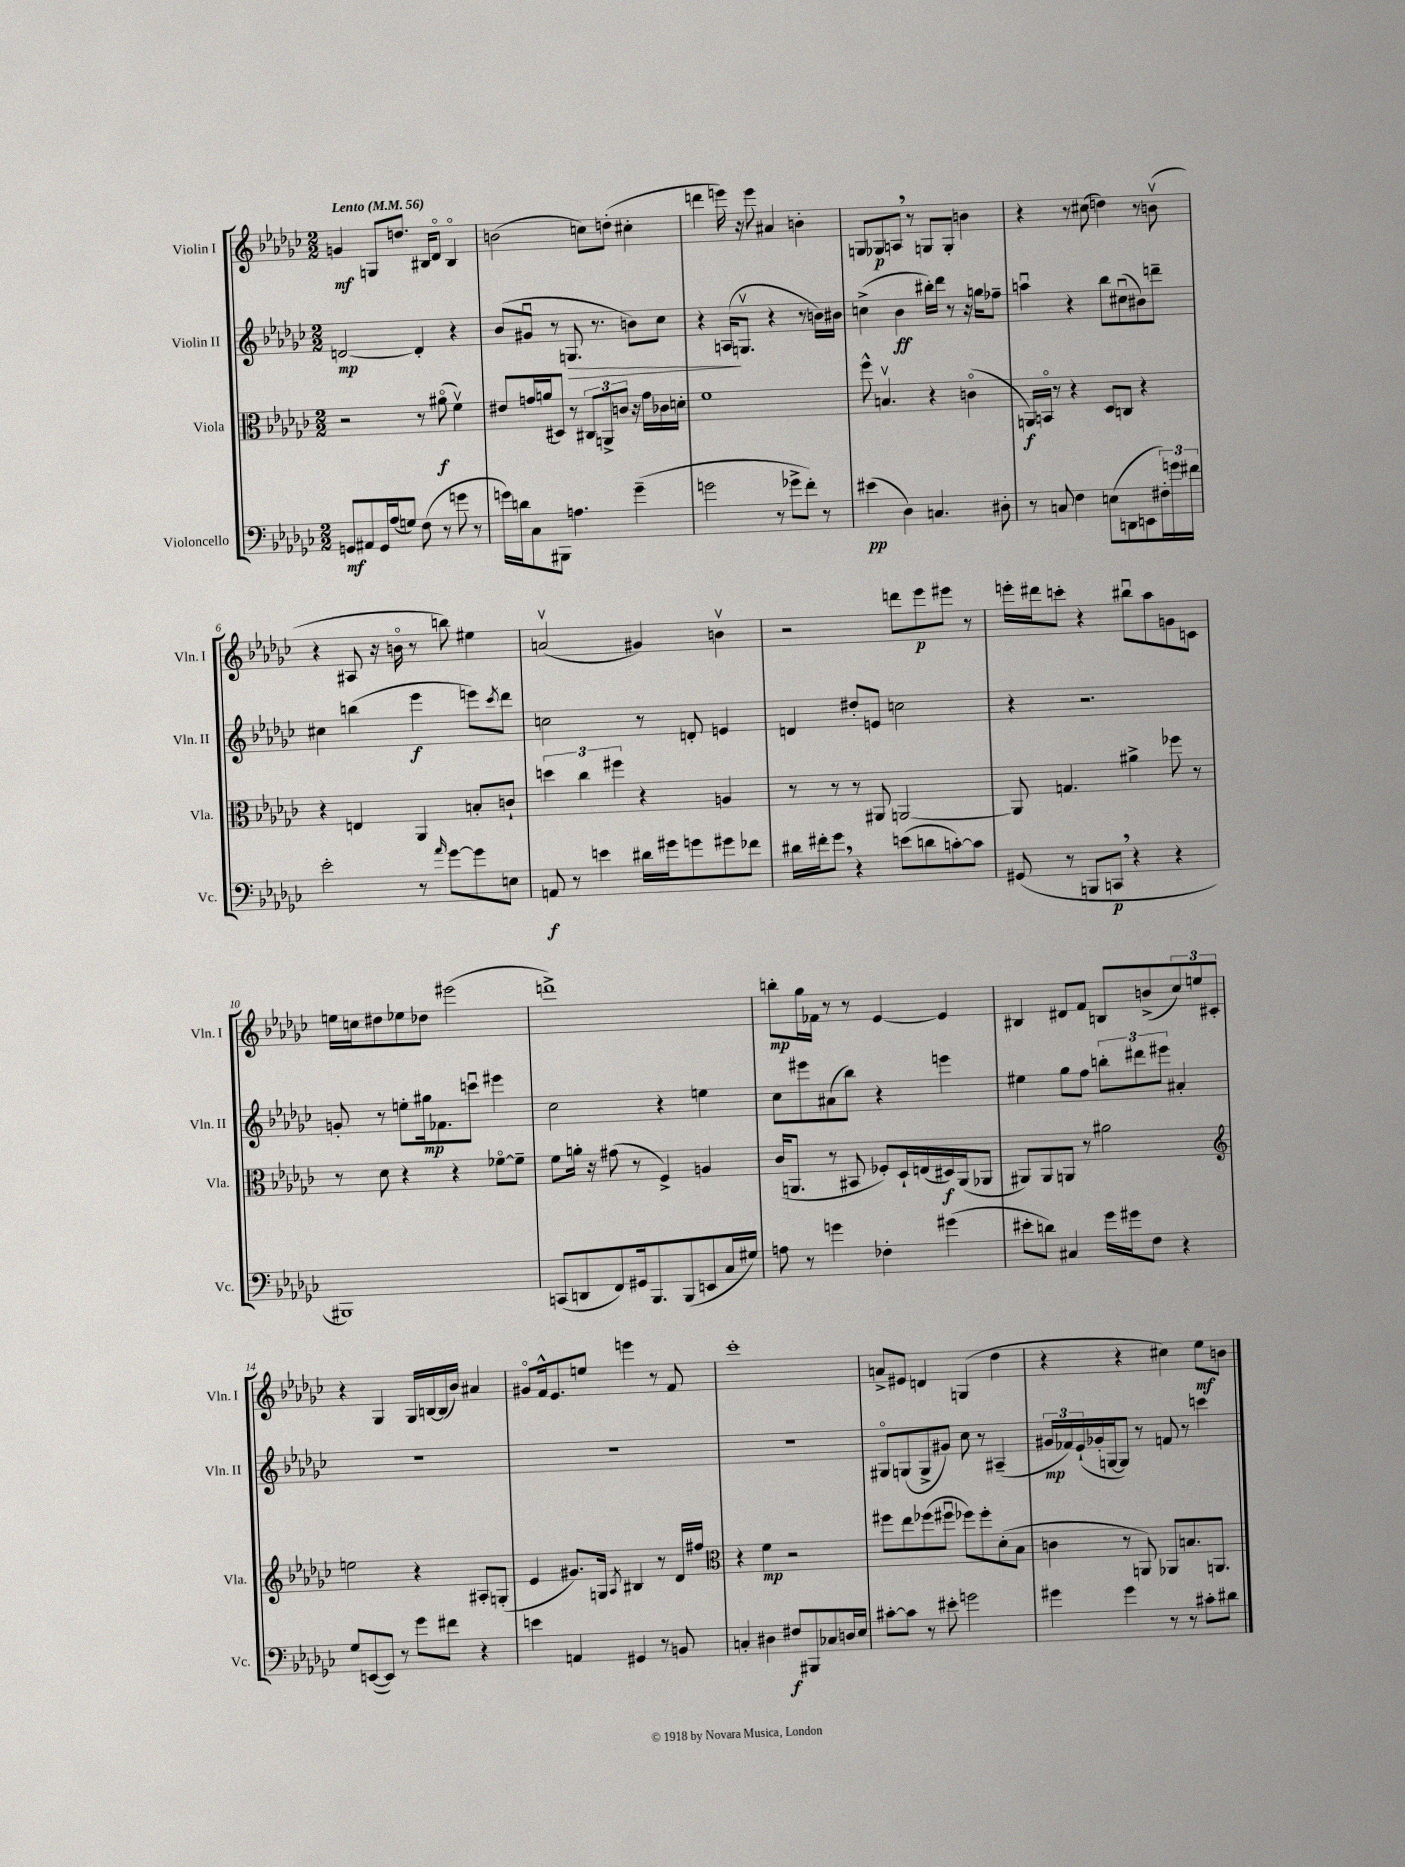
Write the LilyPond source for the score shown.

<<
\new StaffGroup <<
\new Staff = "s0" \with { instrumentName = "Violin I" shortInstrumentName = "Vln. I" } {
    \clef treble \key ges \major \numericTimeSignature \time 2/2 \tempo "Lento" 4 = 56
    g'4\mf g8 d''8. bis16 des'8\flageolet bis4\flageolet |
    b'2( c''8) d''8-.( cis''4-. |
    d'''4 e'''16) r16 e'''8 ais'4 b'4-. |
    g8 ges8\p a8 \breathe r8 g8 g8-. b'4 |
    r4 r8 cis''8( d''4) r8 b'8\upbow( |
    r4 ais8 r16 b'16\flageolet r8 b''8) eis''4 |
    a'2\upbow( gis'4) b'4\upbow |
    r2 d'''8 ees'''8\p eis'''8 r8 |
    e'''16-. dis'''16 c'''8-. r4 bis''8\downbow aes''8 g'8 c'8 |
    e''16 c''16 dis''8 ees''8 des''8 eis'''2( |
    d'''1->) |
    b''8-.\mp ges''16 fes'16 r8 r8 ees'4~ ees'4 |
    bis4 dis'8 f'8 b8 b'8->( \tuplet 3/2 { ces''8) e''8 cis'8-. } |
    r4 ges4 ges16 b16~ b16( bes'16) ais'4 |
    gis'8\flageolet f'16-^ ees'8. e''8 e'''4 r8 f'8 |
    ces'''1-. |
    a'8-> eis'8 d'4 g4( des''4 |
    r4 r4 cis''4) ees''8\mf b'8 \bar "|." |
}
\new Staff = "s1" \with { instrumentName = "Violin II" shortInstrumentName = "Vln. II" } {
    \clef treble \key ges \major \numericTimeSignature \time 2/2
    d'2~\mp d'4-. r4 |
    bes'8( gis'8\downbow r8 g8.\> r8. b'8) ces''8 |
    r4 a16\!( g8.\upbow r4 r8 b'16) bis'16 |
    c''4->( bes'4\ff bis''16-.) des'''16 r8 r16 g''16 fes''8-- |
    a''4\downbow r4 bes''8 cis''8\downbow( bis'8) d'''8-- |
    cis''4 b''4( ees'''4\f e'''8) \acciaccatura { ces'''8 } des'''8 |
    c''2 r8 d'8-. e'4 |
    d'4 dis''8-. e'8 c''2 |
    r4 r2. |
    g'8-. r8 e''8-. gis''16\mp fes'8. c'''8\downbow eis'''4 |
    ces''2 r4 e''4 |
    ces''8 eis'''8 ais'8( bes''8) r4 e'''4 |
    eis''4 ges''8 f''8 \tuplet 3/2 { b''8-. dis'''8 eis'''8 } ais'4-. |
    R1 |
    R1 |
    R1 |
    gis8\flageolet g8( g8-> gis'8) ces''8 r8 ais4--( |
    \tuplet 3/2 { gis'16\mp fes'16) ees'16-!( } ges'16-. g16~ g8) r8 f'8 r8 c'''4 \bar "|." |
}
\new Staff = "s2" \with { instrumentName = "Viola" shortInstrumentName = "Vla." } {
    \clef alto \key ges \major \numericTimeSignature \time 2/2
    r2 r8 ais'8\flageolet\f( f'4\upbow) |
    eis'8 g'16 a'16( dis8) r8 \tuplet 3/2 { cis8 a,8-> c'8 } r16 g'16 ces'16 d'16-. |
    f'1 |
    f''8-^ b4.\upbow r4 c'4\flageolet( |
    a,16\f) b,16\flageolet r8 r4 des8 c8 r4 |
    r4 e4 aes,4 b8-. c'8-! |
    \tuplet 3/2 { d''4 ces''4 fis''4 } r4 a4 |
    r8 r8 r8 ais,8 a,2~ |
    a,8 g4. ais'4-> fes''8 r8 |
    r8 des'8 r4 r4 fes'8~\flageolet fes'8-- |
    f'8 a'16-. r16 gis'8( r8 f4->) a4 |
    ces'16( a,8. r8 bis,8 fes8-.) des16-! e16( dis16\f) a,16( aes,8 |
    ais,8) ais,8 a,8 r8 ais'2 |
    \clef treble e''2 r4 ais8-. g8-.( |
    ees'4 gis'8.) g16 \acciaccatura { aes8 } bis4 r8 des'16 fis''16 |
    \clef alto r4 f'4\mp r2 |
    fis''8 ees''8 fes''8( fis''8\downbow fes''8) fes''8-. des'8-.( bes8 |
    c'4 r8 a,8) aes,8 b8. a,8. \bar "|." |
}
\new Staff = "s3" \with { instrumentName = "Violoncello" shortInstrumentName = "Vc." } {
    \clef bass \key ges \major \numericTimeSignature \time 2/2
    g,8\mf ais,8 g,16 aes16( g8) f8( r8 g'8 r8 |
    g'16) d'16 ces8 bis,,8 a4. g'4--( |
    g'2 r8 ges'8-> f'8-.) r8 |
    eis'4\pp( des4) c4. dis8-. |
    r8 c8 f4 e8( d,8 e,8 \tuplet 3/2 { fis16-.) g'16 fis'16 } |
    ees'2-. r8 \grace { aes'16 } ges'8~ ges'8 e8 |
    a,8\f r8 e'4 dis'16 gis'16 g'8 gis'8 fes'8 |
    dis'16 fis'16-. ges'8 \breathe r4 e'8( d'8 c'8~-.) c'8 |
    gis,8( r8 b,,8 c,8\p \breathe r4 r4 |
    bis,,1) |
    c,8( d,8 f,8) gis,16 bes,,8. bes,,8( e,8 ces16 gis16) |
    a8 r8 g'4 fes4-. gis'4( |
    eis'8-. d'8) cis4 ges'16 gis'16 f8 r4 |
    ges8 e,8~( e,8) r8 ges'8 fis'8 r4 |
    e'4 a,4 gis,4 r8 b,8 |
    c4-. dis4 fis8\f bis,,8 ces8 d16 ees16 |
    cis'8~-. cis'8 r8 eis'8-. g'2 |
    gis'4 gis'4 r8 r8 cis'8-. dis'8 \bar "|." |
}
>>
>>
